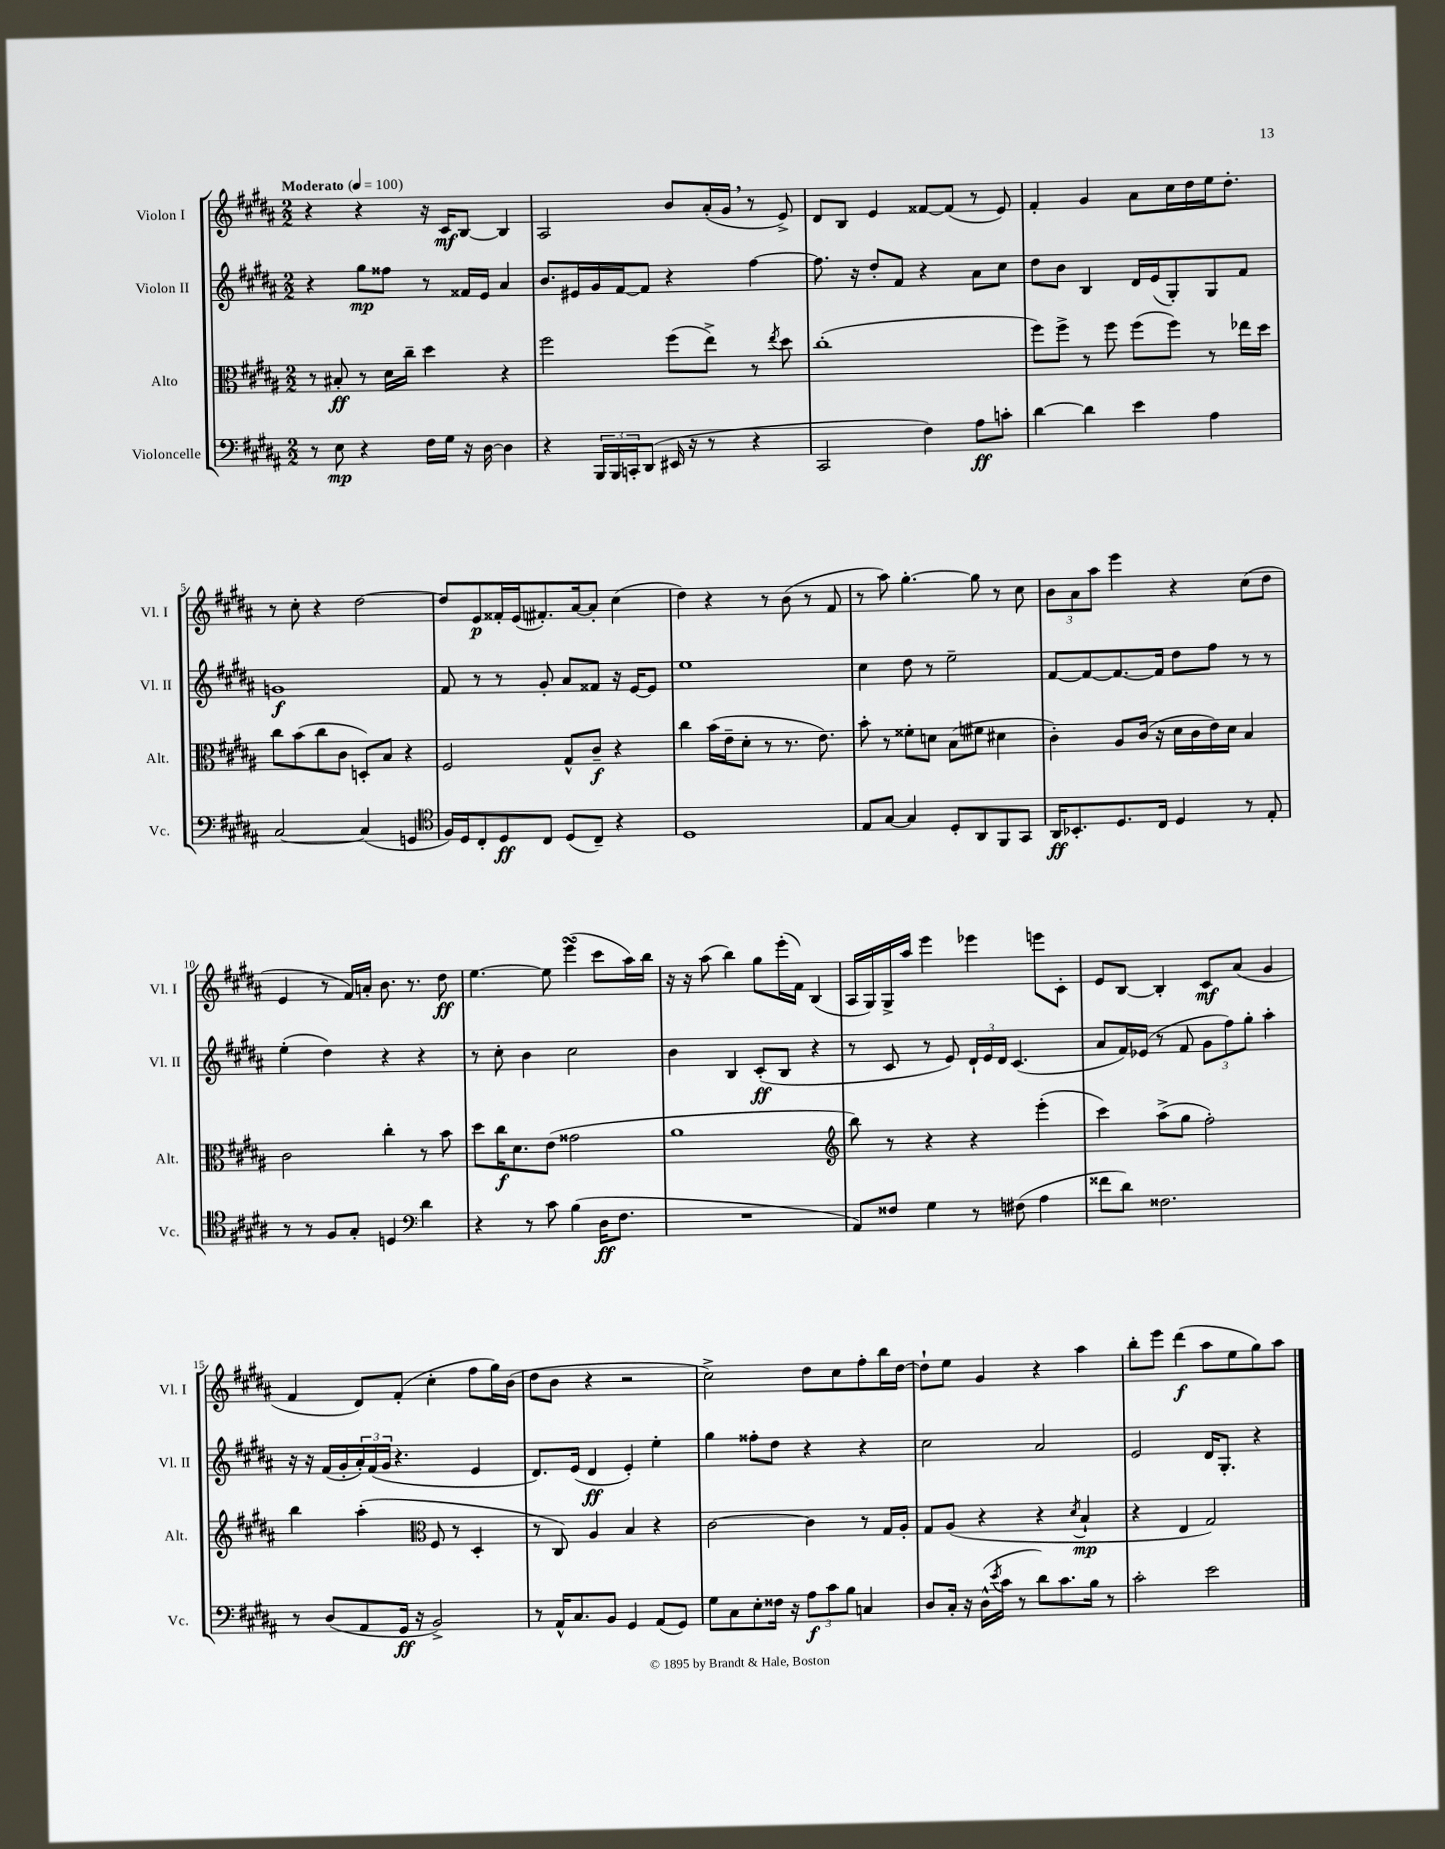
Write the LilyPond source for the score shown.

<<
\new StaffGroup <<
\new Staff = "s0" \with { instrumentName = "Violon I" shortInstrumentName = "Vl. I" } {
    \clef treble \key b \major \numericTimeSignature \time 2/2 \tempo "Moderato" 4 = 100
    r4 r4 r16 cis'16\mf b8~ b4 |
    ais2 b'8 ais'16-.( gis'16 \breathe r8 e'8->) |
    dis'8 b8 e'4 fisis'8~ fisis'8( r8 e'8) |
    fis'4-. gis'4 ais'8 cis''16 dis''16 e''16 dis''8.-. |
    r8 cis''8-. r4 dis''2~ |
    dis''8 e'8\p fisis'16-. e'16( fis'8.-.) ais'16~ ais'8-. cis''4( |
    dis''4) r4 r8 b'8( r8 fis'8 |
    r8 ais''8) gis''4.~-. gis''8 r8 cis''8 |
    \tuplet 3/2 { b'8 ais'8 ais''8 } e'''4 r4 cis''8( dis''8 |
    e'4 r8 fis'16) a'16-. b'8. r8. dis''8\ff |
    e''4.~ e''8 e'''4\turn( cis'''8 ais''16) b''16 |
    r16 r16 ais''8( b''4) gis''8 e'''16-.( fis'16) b4( |
    ais16 gis16) gis16-> ais''16 e'''4 ees'''4 e'''8 cis'8-. |
    e'8 b8~ b4-. cis'8\mf ais'8( gis'4 |
    fis'4 dis'8) fis'8-.( cis''4-. fis''8 gis''16) b'16( |
    dis''8 b'8 r4 r2 |
    cis''2->) dis''8 cis''8 fis''8-. b''16 dis''16~ |
    dis''8-! e''8 gis'4 r4 ais''4 |
    b''8-. e'''8 dis'''4\f( ais''8 e''8 gis''8) ais''8 \bar "|." |
}
\new Staff = "s1" \with { instrumentName = "Violon II" shortInstrumentName = "Vl. II" } {
    \clef treble \key b \major \numericTimeSignature \time 2/2
    r4 gis''8\mp fisis''8 r8 fisis'16 e'16 ais'4 |
    b'8. eis'16 gis'16 fis'16~ fis'8 r4 fis''4~ |
    fis''8. r16 dis''8-. fis'8 r4 ais'8 cis''8 |
    dis''8 b'8 b4 dis'16 e'16( gis8-.) gis8 fis'8 |
    g'1\f |
    fis'8 r8 r8 gis'8-. ais'8 fisis'8 r16 e'16~ e'8 |
    e''1 |
    cis''4 dis''8 r8 e''2-- |
    fis'8~ fis'8~ fis'8.~ fis'16 dis''8 fis''8 r8 r8 |
    e''4-.( dis''4) r4 r4 |
    r8 cis''8-. b'4 cis''2 |
    b'4 b4 cis'8-.\ff( b8 r4 |
    r8 cis'8 r8 e'8) \tuplet 3/2 { dis'16-! e'16 dis'16 } cis'4.( |
    ais'8 fis'16) ees'16( r8 fis'8 \tuplet 3/2 { gis'8 fis''8) gis''8-. } ais''4-. |
    r16 r16 fis'16( gis'16-. \tuplet 3/2 { ais'16-.) fis'16( gis'16 } r4. e'4 |
    dis'8.) e'16( dis'4\ff e'4-.) e''4-. |
    gis''4 fisis''8-. dis''8 r4 r4 |
    cis''2 ais'2 |
    e'2 dis'16 gis8.-. r4 \bar "|." |
}
\new Staff = "s2" \with { instrumentName = "Alto" shortInstrumentName = "Alt." } {
    \clef alto \key b \major \numericTimeSignature \time 2/2
    r8 bis8-.\ff r8 dis'16 cis''16-- dis''4 r4 |
    fis''2 fis''8( e''8->) r8 \acciaccatura { e''8 } dis''8 |
    cis''1-.( |
    fis''8) fis''8-> r8 fis''8 fis''8( fis''8) r8 ees''16 dis''16 |
    cis''8 b'8( cis''8 cis'8 d8-.) b8 r4 |
    fis2 gis8-^ cis'8--\f r4 |
    cis''4 b'16( e'16-- dis'8-. r8 r8. e'8.) |
    b'8-. r8 fisis'8-. d'8 b8( fis'8 dis'4 |
    cis'4-.) ais8 cis'16( r16 dis'16 cis'16 e'16) dis'16 b4 |
    cis'2 cis''4-. r8 b'8 |
    dis''8 cis''16\f dis'8. e'8( gisis'2 |
    ais'1 |
    \clef treble b''8) r8 r4 r4 e'''4-.( |
    cis'''4) ais''8->( gis''8 fis''2-.) |
    b''4 ais''4-.( \clef alto fis8 r8 dis4-. |
    r8 cis8) ais4 b4 r4 |
    cis'2~ cis'4 r8 gis16 ais16-. |
    gis8 ais8( r4 r4 \acciaccatura { dis'8 } b4-!\mp |
    r4 e4 gis2) \bar "|." |
}
\new Staff = "s3" \with { instrumentName = "Violoncelle" shortInstrumentName = "Vc." } {
    \clef bass \key b \major \numericTimeSignature \time 2/2
    r8 e8\mp r4 fis16 gis16 r16 dis16~ dis4 |
    r4 \tuplet 3/2 { b,,16 b,,16 c,16-. } dis,8( eis,16 r16 r8 r4 |
    cis,2 fis4) ais8\ff c'8-. |
    dis'4~ dis'4 e'4 ais4 |
    cis2~ cis4( g,4 |
    \clef tenor fis16) dis16 cis8-. dis8\ff cis8 dis8( cis8--) r4 |
    dis1 |
    e8 gis8~ gis4 dis8-. ais,8 fis,8 gis,8 |
    ais,16\ff bes,8.-. dis8. cis16 dis4 r8 e8-. |
    r8 r8 fis8 gis8-. d4 \clef bass dis'4 |
    r4 r8 cis'8 b4( dis16\ff fis8. |
    R1 |
    ais,8) fisis8 gis4 r8 fis8( ais4 |
    fisis'8 dis'8) fisis2. |
    r8 dis8( ais,8 gis,16\ff r16 b,2->) |
    r8 ais,16-^ cis8. b,8 gis,4 ais,8( gis,8) |
    gis8 cis8 e8-. fisis16 r16 \tuplet 3/2 { ais8\f cis'8 b8 } c4 |
    dis8 cis16-. r16 dis16-^( \acciaccatura { e'8 } cis'16 r8 dis'8) cis'8. b16 r8 |
    cis'2-. e'2 \bar "|." |
}
>>
>>
